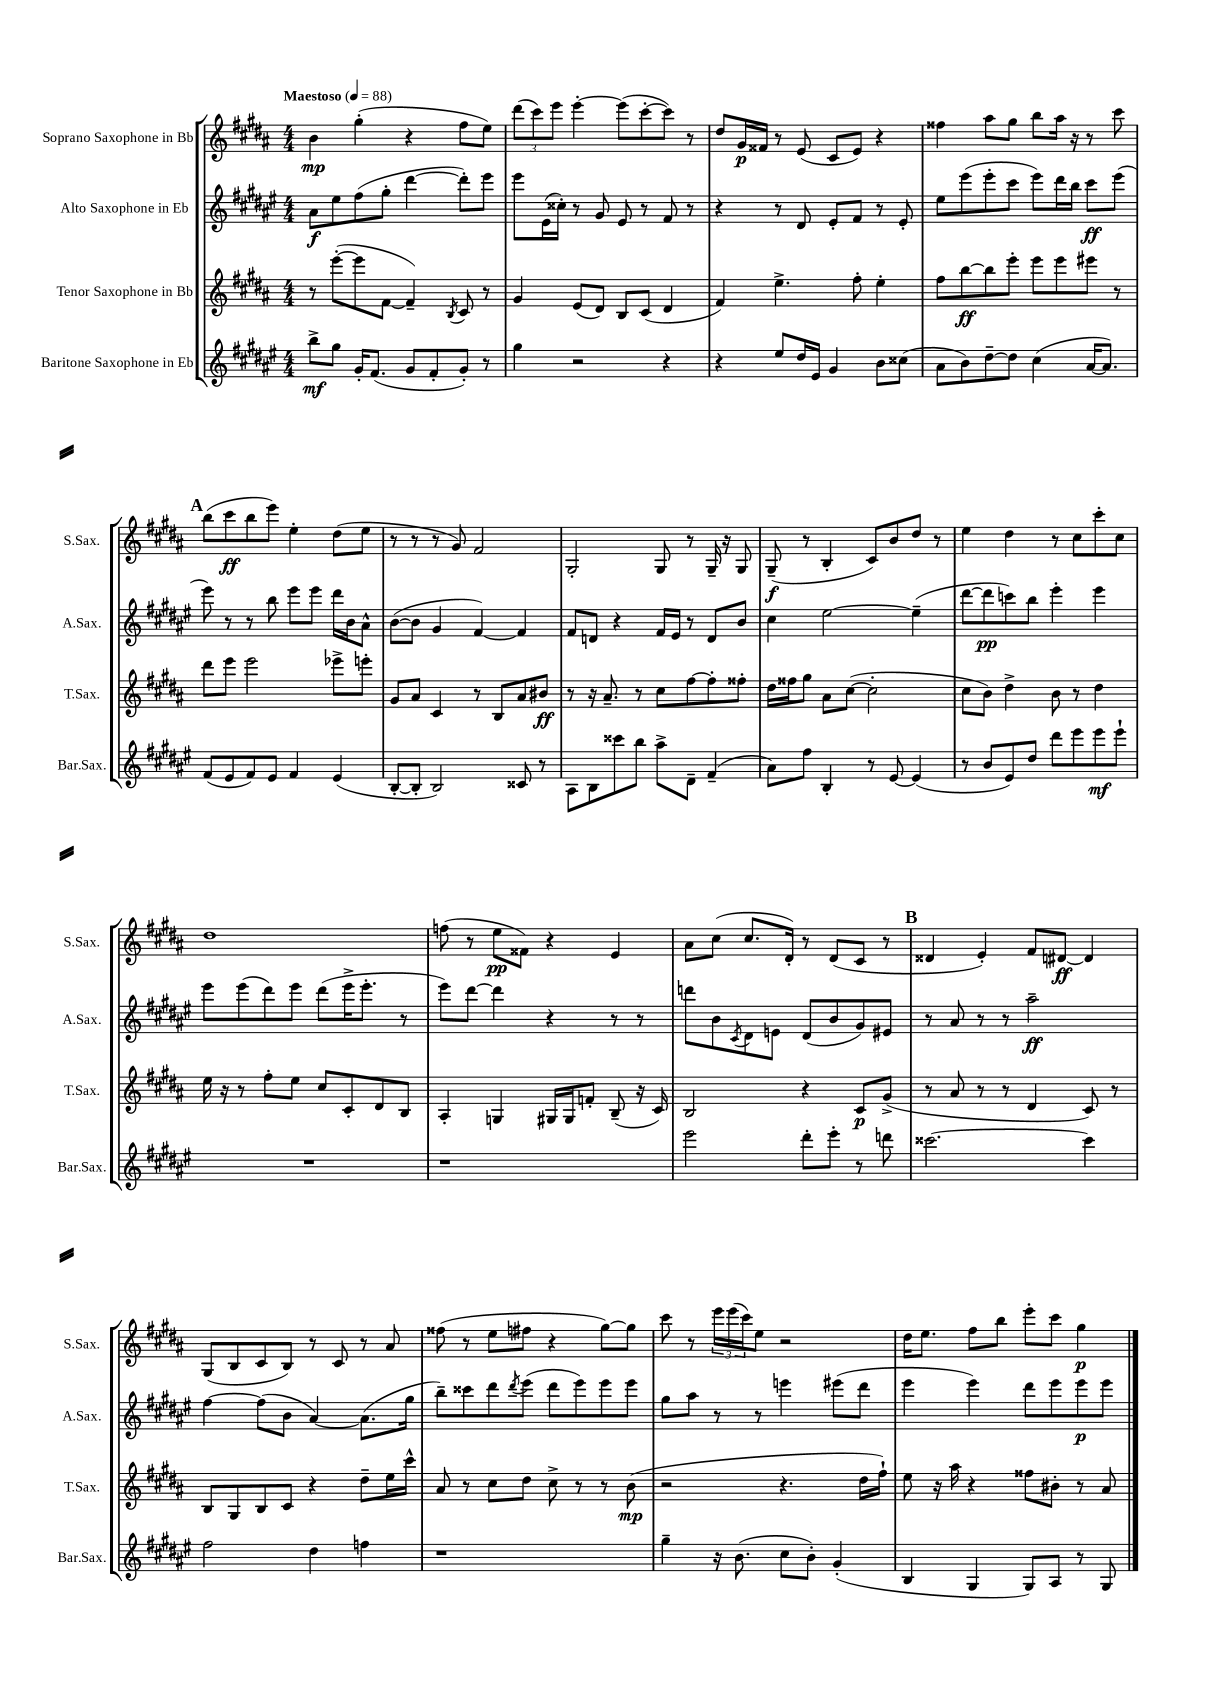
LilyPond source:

<<
\new StaffGroup <<
\new Staff = "s0" \with { instrumentName = "Soprano Saxophone in Bb" shortInstrumentName = "S.Sax." } {
    \clef treble \key b \major \numericTimeSignature \time 4/4 \tempo "Maestoso" 4 = 88
    b'4\mp gis''4-.( r4 fis''8 e''8) |
    \tuplet 3/2 { dis'''8( cis'''8) e'''8 } e'''4~-. e'''8( cis'''8~-. cis'''8) r8 |
    dis''8 gis'16\p fisis'16 r8 e'8( cis'8 e'8) r4 |
    fisis''4 ais''8 gis''8 b''8 ais''16 r16 r8 cis'''8 |
    \mark \markup { \bold "A" } b''8( cis'''8\ff b''8 e'''8) e''4-. dis''8( e''8 |
    r8 r8 r8 gis'8) fis'2 |
    gis2-. gis8 r8 gis16-- r16 gis8 |
    gis8--\f( r8 b4-. cis'8) b'8 dis''8 r8 |
    e''4 dis''4 r8 cis''8 cis'''8-. cis''8 |
    dis''1 |
    f''8( r8 e''8\pp fisis'8) r4 e'4 |
    ais'8 cis''8( cis''8. dis'16-.) r8 dis'8( cis'8 r8 |
    \mark \markup { \bold "B" } disis'4 e'4-.) fis'8 dis'8~\ff dis'4 |
    gis8( b8 cis'8 b8) r8 cis'8 r8 ais'8 |
    fisis''8( r8 e''8 fis''8 r4 gis''8~) gis''8 |
    cis'''8 r8 \tuplet 3/2 { e'''16 e'''16( cis'''16) } e''8 r2 |
    dis''16 e''8. fis''8 b''8 e'''8-. cis'''8 gis''4\p \bar "|." |
}
\new Staff = "s1" \with { instrumentName = "Alto Saxophone in Eb" shortInstrumentName = "A.Sax." } {
    \clef treble \key fis \major \numericTimeSignature \time 4/4
    ais'8\f eis''8 fis''8( gis''8-. dis'''4~ dis'''8-.) eis'''8 |
    eis'''8 eis'16( cisis''16-.) r8 gis'8 eis'8 r8 fis'8 r8 |
    r4 r8 dis'8 eis'8-. fis'8 r8 eis'8-. |
    eis''8 eis'''8( eis'''8-. cis'''8 eis'''8) dis'''16 b''16 cis'''8\ff eis'''8( |
    \mark \markup { \bold "A" } eis'''8) r8 r8 b''8 eis'''8 eis'''8 dis'''16 b'16 ais'8-^ |
    b'8~( b'8 gis'4 fis'4~) fis'4 |
    fis'8 d'8 r4 fis'16 eis'16 r8 d'8 b'8 |
    cis''4 eis''2~ eis''4--( |
    dis'''8~ dis'''8\pp c'''8) b''8 eis'''4-. eis'''4 |
    eis'''8 eis'''8( dis'''8) eis'''8 dis'''8( eis'''16-> eis'''8.-. r8 |
    eis'''8) dis'''8~ dis'''4 r4 r8 r8 |
    d'''8 b'8 \acciaccatura { cis'8 } dis'8 e'8 dis'8( b'8 gis'8) eis'8 |
    \mark \markup { \bold "B" } r8 ais'8 r8 r8 ais''2--\ff |
    fis''4~ fis''8( b'8 ais'4~) ais'8.( gis''16 |
    b''8--) cisis'''8 dis'''8 \acciaccatura { dis'''8 } eis'''8( dis'''8 eis'''8) eis'''8 eis'''8 |
    gis''8 ais''8 r8 r8 e'''4 eis'''8( dis'''8 |
    eis'''4 eis'''4) dis'''8 eis'''8 eis'''8\p eis'''8 \bar "|." |
}
\new Staff = "s2" \with { instrumentName = "Tenor Saxophone in Bb" shortInstrumentName = "T.Sax." } {
    \clef treble \key b \major \numericTimeSignature \time 4/4
    r8 e'''8~-.( e'''8 fis'8~ fis'4--) \acciaccatura { b8 } cis'8 r8 |
    gis'4 e'8( dis'8) b8 cis'8( dis'4 |
    fis'4) e''4.-> fis''8-. e''4-. |
    fis''8 b''8~\ff b''8 e'''8-. e'''8 e'''8 eis'''8 r8 |
    \mark \markup { \bold "A" } dis'''8 e'''8 e'''2 ees'''8-> e'''8-. |
    gis'8 ais'8 cis'4 r8 b8 ais'8 bis'8\ff |
    r8 r16 ais'8.-- r8 cis''8 fis''8~ fis''8-. fisis''8-. |
    dis''16 fisis''16 gis''8 ais'8 cis''8~( cis''2-. |
    cis''8 b'8) dis''4-> b'8 r8 dis''4 |
    e''16 r16 r8 fis''8-. e''8 cis''8 cis'8-. dis'8 b8 |
    ais4-. g4 gis16 gis16 f'8-. b8--( r16 cis'16) |
    b2 r4 cis'8\p gis'8->( |
    \mark \markup { \bold "B" } r8 ais'8 r8 r8 dis'4 cis'8) r8 |
    b8 gis8 b8 cis'8 r4 dis''8-- e''16 cis'''16-^ |
    ais'8 r8 cis''8 dis''8 cis''8-> r8 r8 b'8\mp( |
    r2 r4. dis''16 fis''16-!) |
    e''8 r16 ais''16 r4 fisis''8 bis'8-. r8 ais'8 \bar "|." |
}
\new Staff = "s3" \with { instrumentName = "Baritone Saxophone in Eb" shortInstrumentName = "Bar.Sax." } {
    \clef treble \key fis \major \numericTimeSignature \time 4/4
    b''8->\mf gis''8 gis'16-. fis'8.( gis'8 fis'8-. gis'8-.) r8 |
    gis''4 r2 r4 |
    r4 eis''8 dis''16 eis'16 gis'4 b'8 cisis''8( |
    ais'8 b'8) dis''8~-- dis''8 cis''4( ais'16~ ais'8.) |
    \mark \markup { \bold "A" } fis'8( eis'8 fis'8) eis'8 fis'4 eis'4( |
    b8~-. b8-. b2) cisis'8 r8 |
    ais8 b8 cisis'''8 b''8 ais''8-> dis'8-- fis'4--( |
    ais'8) fis''8 b4-. r8 eis'8~ eis'4( |
    r8 b'8 eis'8) dis''8 dis'''8 eis'''8 eis'''8\mf eis'''8-! |
    R1 |
    r1 |
    eis'''2 dis'''8-. eis'''8-. r8 d'''8 |
    \mark \markup { \bold "B" } cisis'''2.~ cisis'''4 |
    fis''2 dis''4 f''4 |
    r1 |
    gis''4-- r16 b'8.( cis''8 b'8-.) gis'4-.( |
    b4 gis4 gis8) ais8 r8 gis8 \bar "|." |
}
>>
>>
\layout { \context { \Score \remove "Bar_number_engraver" } }
